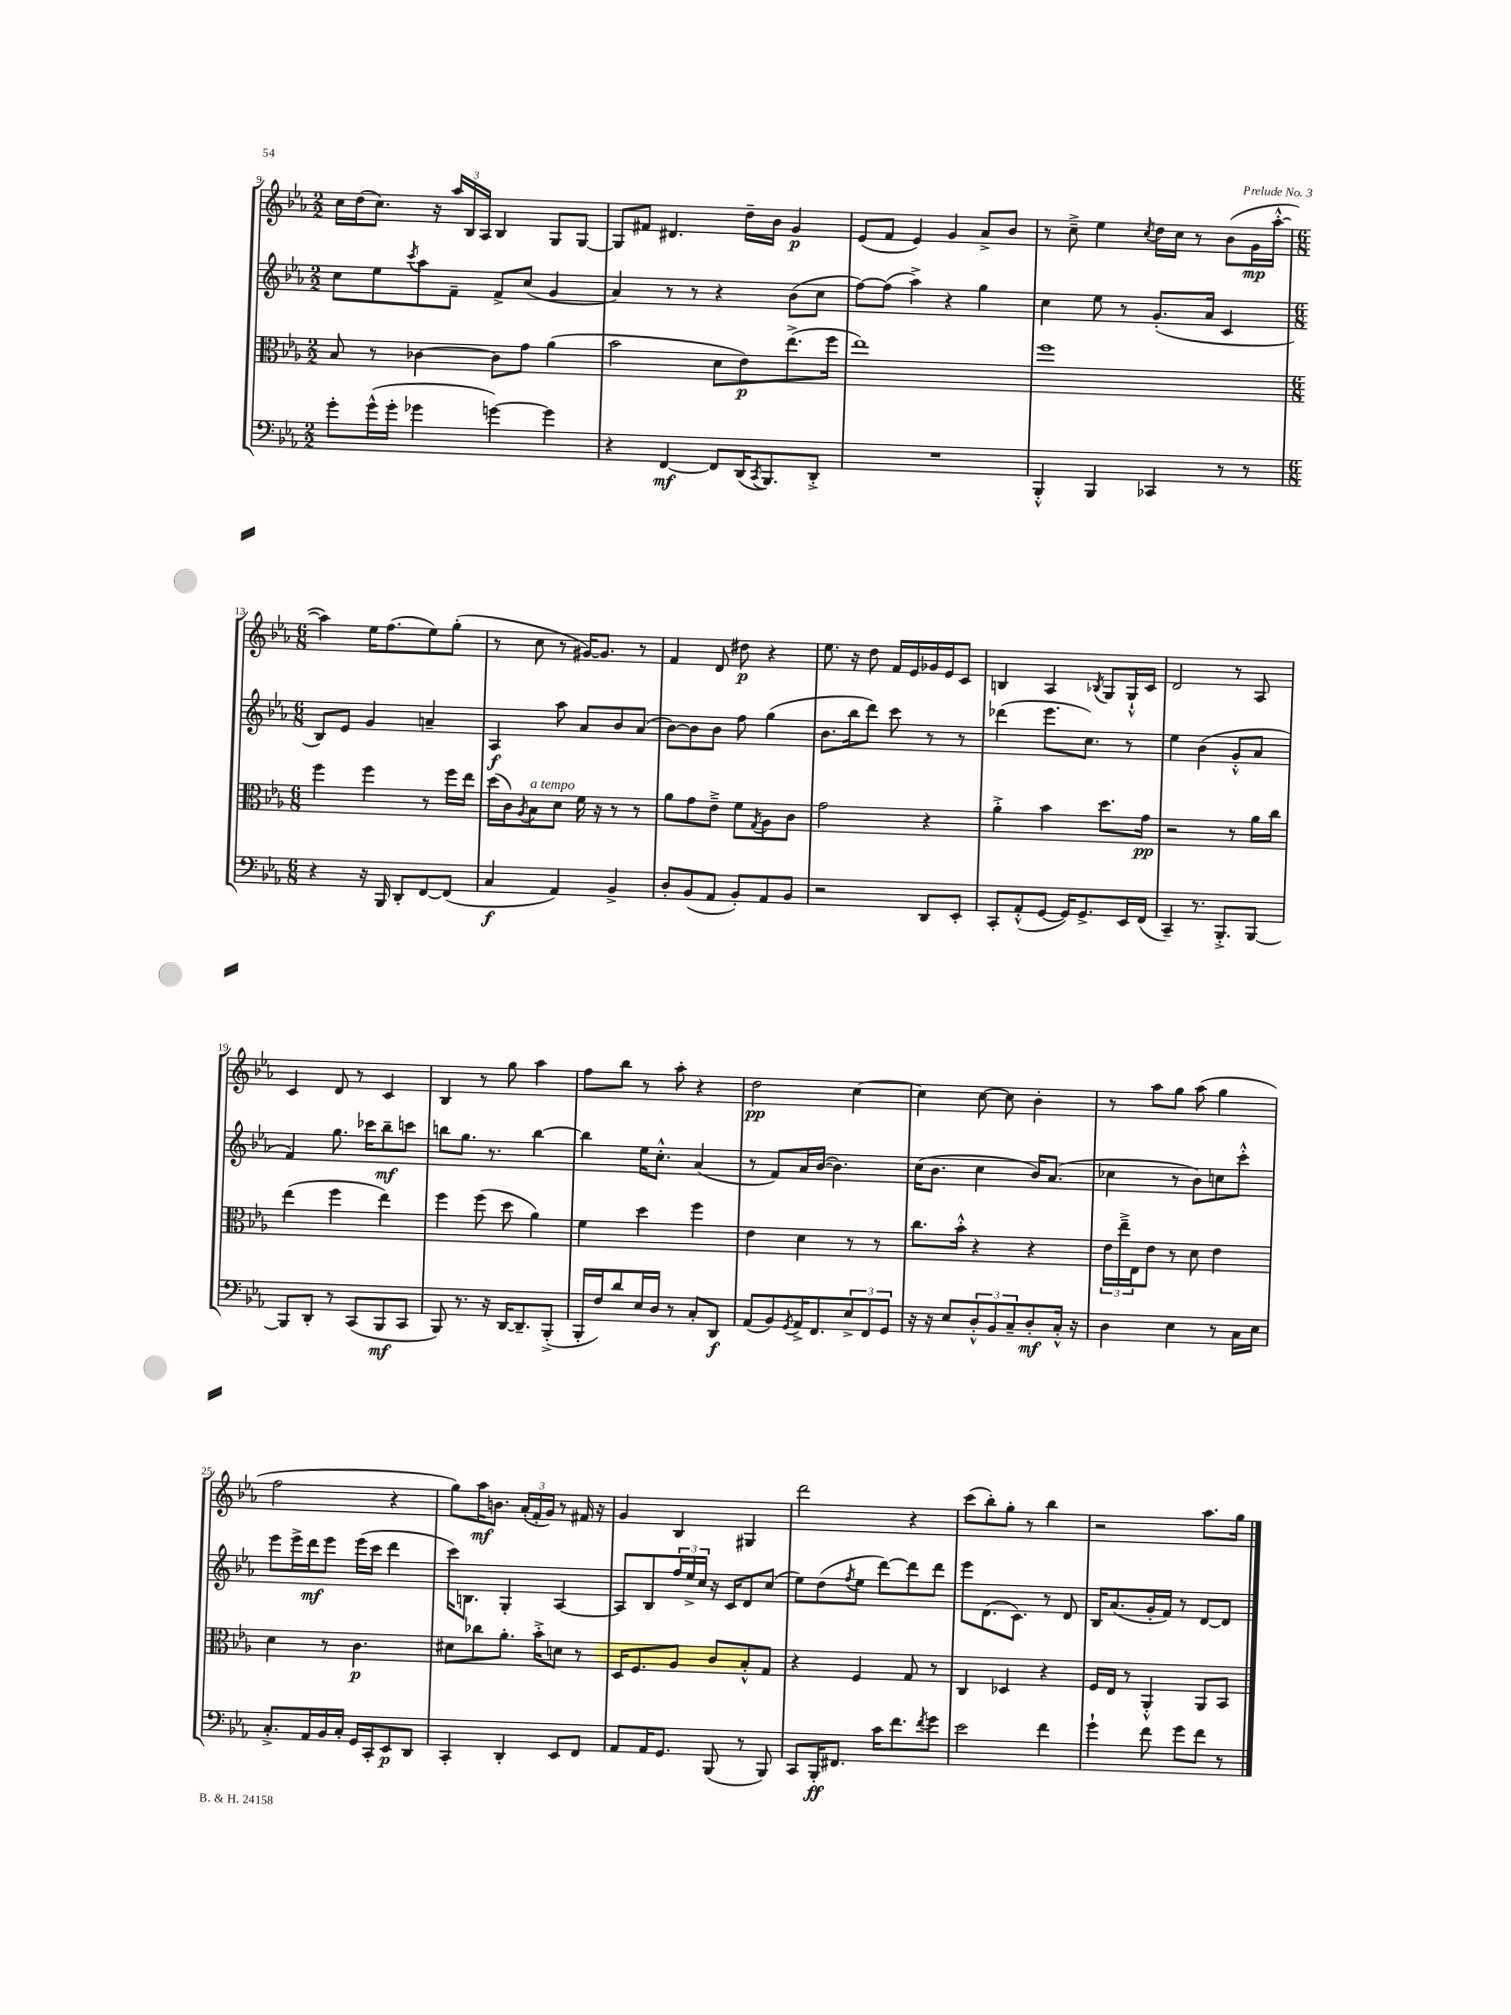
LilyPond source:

<<
\new StaffGroup <<
\new Staff = "s0" {
    \clef treble \key ees \major \numericTimeSignature \time 2/2
    c''16 d''16( c''8.) r16 \tuplet 3/2 { aes''16 bes16 aes16 } bes4 g8 g8~ |
    g8 fis'8 dis'4. d''16-- bes'16 g'4\p |
    ees'8( f'8 ees'4) g'4 aes'8-> bes'8 |
    r8 c''8---> ees''4 \acciaccatura { c''8 } d''16 c''16 r8 bes'8( g'16\mp aes''16~-.-^ |
    \numericTimeSignature \time 6/8 aes''4) ees''16 f''8.( ees''8) g''8-.( |
    r8 c''8 r8 gis'16~) gis'8. r8 |
    f'4 d'8 dis''8\p r4 |
    ees''8. r16 d''8 f'16 ees'16 ges'16 ees'16 c'8 |
    b4 aes4 \acciaccatura { bes8 } g8 g16-!-^ c'16 |
    d'2 r8 aes8 |
    c'4 d'8 r8 c'4 |
    bes4 r8 g''8 aes''4 |
    f''8 bes''8 r8 aes''8-. r4 |
    d''2\pp c''4~ |
    c''4 c''8~ c''8 bes'4-. |
    r8 aes''8 g''8 aes''8( g''4 |
    f''2 r4 |
    g''8) aes''16\mf b'8. \tuplet 3/2 { aes'16-.( f'16-. g'16) } r8 fis'16 r16 |
    g'4 bes4 gis4 |
    d'''2 r4 |
    c'''8( bes''8-.) g''8-. r8 bes''4 |
    r2 aes''8. g''16 \bar "|." |
}
\new Staff = "s1" {
    \clef treble \key ees \major \numericTimeSignature \time 2/2
    c''8 ees''8 \acciaccatura { c'''8 } aes''8 f'8-- f'8-> c''8( g'4 |
    aes'4) r8 r8 r4 bes'8( c''8 |
    f''8~) f''8( aes''4->) r4 g''4 |
    c''4 ees''8 r8 g'8.-.( aes'16 c'4 |
    \numericTimeSignature \time 6/8 bes8) ees'8 g'4 a'4-- |
    aes4\f aes''8 aes'8 bes'8 aes'8( |
    bes'8~) bes'8 bes'8 f''8 g''4( |
    bes'8. bes''16 d'''8) c'''8 r8 r8 |
    des'''4( ees'''8. c''8.) r8 |
    ees''4 bes'4( g'8-.-^ aes'8 |
    f'4) g''8. ces'''16 bes''8--\mf c'''8 |
    b''8 g''8. r8. b''4~ |
    b''4 ees''16 c''8.-.-^ aes'4( |
    r8 f'8) aes'16 bes'16~( bes'4.) |
    c''16( bes'8. c''4 bes'16) aes'8.( |
    ces''4 r8 bes'8) c''8 c'''8-.-^ |
    ees'''8 ees'''16-> d'''16\mf ees'''8 ees'''16( c'''16 d'''4 |
    c'''16) b8. g4-. aes4~ |
    aes8 bes8 \tuplet 3/2 { f''16 ees''16-> c''16 } r16 c'16 d'8 c''8( |
    ees''8) d''8( \acciaccatura { f''8 } ees''8 d'''8~) d'''8 d'''8 |
    ees'''8 d'8.( c'8.) r8 d'8 |
    bes16 aes'8.( g'16-. f'16) r8 d'8~ d'8 \bar "|." |
}
\new Staff = "s2" {
    \clef alto \key ees \major \numericTimeSignature \time 2/2
    bes8 r8 ces'4~ ces'8 g'8 aes'4( |
    bes'2 d'8 ees'8\p) ees''8.->( f''16 |
    ees''1) |
    f''1 |
    \numericTimeSignature \time 6/8 f''4 f''4 r8 f''16 ees''16 |
    d''16( c'16) \acciaccatura { aes8 } bes8^\markup { \italic "a tempo" } d'8 f'16 r16 r8 r8 |
    aes'8 g'8 ees'8---> f'8 \acciaccatura { g8 } aes8 c'8 |
    g'2 r4 |
    aes'4-.-> bes'4 d''8. g'16\pp |
    r2 r8 aes'16 c''16 |
    ees''4( f''4 ees''4) |
    f''4 f''8( d''8 aes'4) |
    f'4 d''4 f''4 |
    ees'4 d'4 r8 r8 |
    c''8. bes'16-.-^ r4 r4 |
    \tuplet 3/2 { ees'16 ees''16---> ees16 } ees'8 r8 d'8 ees'4 |
    d'4 r8 c'4.\p |
    dis'8 ces''8 aes'8.-. bes'16-.-> d'8 r8 |
    d16 f8. aes8 c'8 bes8-.-^ g8 |
    r4 f4 g8 r8 |
    c4 des4 r4 |
    f16 ees16 r8 aes,4-.-^ aes,8 bes,8 \bar "|." |
}
\new Staff = "s3" {
    \clef bass \key ees \major \numericTimeSignature \time 2/2
    g'8-. g'16-^( g'16-. ges'4 g'4~) g'4 |
    r4 f,4~\mf f,8 d,16( \acciaccatura { c,8 } bes,,8.) d,8-.-> |
    R1 |
    bes,,4-.-^ bes,,4 ces,4 r8 r8 |
    \numericTimeSignature \time 6/8 r4 r16 bes,,16 d,8-. f,8~ f,8( |
    c4\f aes,4) bes,4-> |
    d8-. bes,8( aes,8 bes,8-.) aes,8 bes,8 |
    r2 d,8 ees,8-. |
    c,8-. aes,8-.-^( g,8~ g,16) g,8.-> ees,16 f,16( |
    c,4--) r8. bes,,8.-.-> bes,,8~ |
    bes,,8 d,8-. r8 c,8( bes,,8\mf c,8 |
    bes,,8) r8. r16 d,16~ d,8.-- bes,,8-.->( |
    bes,,16-. f16) d'8 ees16 d16 r8 c8-. d,8\f |
    aes,8( bes,8) \acciaccatura { g,8 } aes,16-> f,8. \tuplet 3/2 { ees8-> f,8 g,8 } |
    r16 r16 ees8 \tuplet 3/2 { d8-.-^ bes,8 c8-- } d8-.\mf c16-.-^ r16 |
    d4 ees4 r8 c16 ees16 |
    c8.-.-> aes,16 bes,16 c16-. g,16 c,16-. ees,8\p d,8 |
    c,4-. d,4-. ees,8 f,8 |
    aes,8 aes,16 g,8. bes,,8( r8 bes,,8) |
    c,8 bes,,16-.\ff fis,8. c'16 f'8. \acciaccatura { f'8 } g'8 |
    ees'2 f'4 |
    g'4-! f'8 g'8 f'8 r8 \bar "|." |
}
>>
>>
\layout { \context { \Score currentBarNumber = #9 } }
